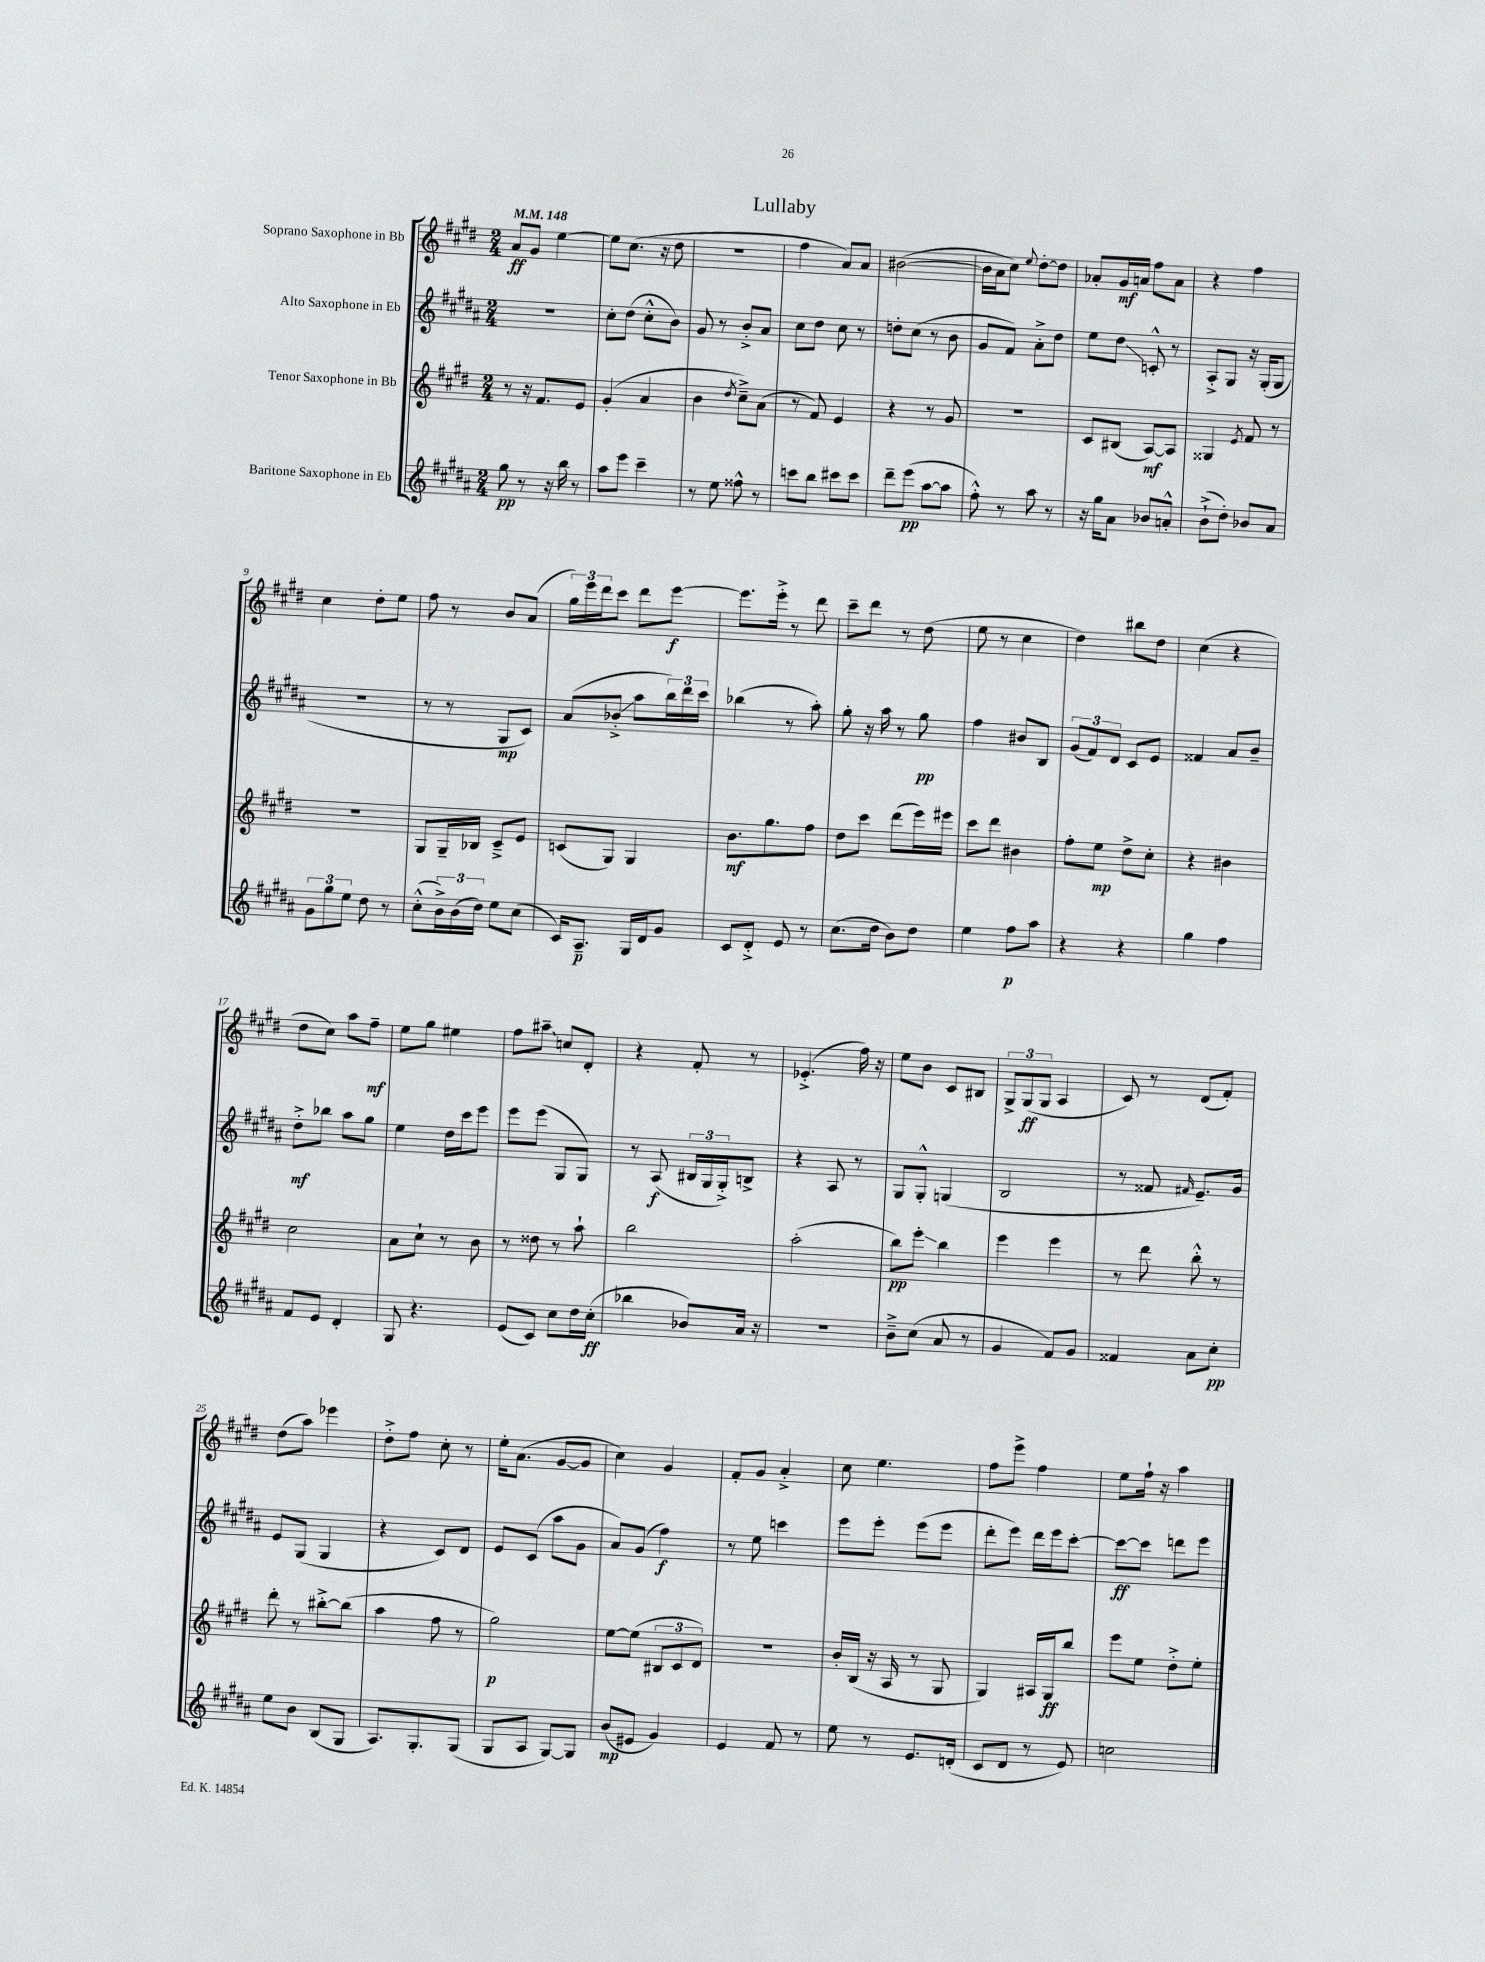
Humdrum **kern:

**kern	**kern	**kern	**kern
*staff4	*staff3	*staff2	*staff1
*clefG2	*clefG2	*clefG2	*clefG2
*k[f#c#g#d#a#]	*k[f#c#g#d#]	*k[f#c#g#d#a#]	*k[f#c#g#d#]
*M2/4	*M2/4	*M2/4	*M2/4
*MM148	*MM148	*MM148	*MM148
8gg#	8r	2r	8a
8r	16r	.	8g#
.	8.f#	.	.
16r	.	.	[4ee
16bb	.	.	.
8r	8e	.	.
=	=	=	=
8aa#	(4g#'	8cc#'	8ee]
8eee	.	(8dd#	(8.cc#
4ccc#~	4a	8cc#'^^	.
.	.	.	16r
.	.	8b)	8dd#
=	=	=	=
8r	4b	8g#	2r
8ee	.	8r	.
.	8qdd#	.	.
8ff##^^	8cc#~^)	8b'^	.
8r	(8a	8a#	.
=	=	=	=
8ccc	8r	8cc#	4ff#
8bb	8f#)	8dd#	.
8ccc#	4e	8cc#	8a)
8ccc#	.	8r	8a
=	=	=	=
8ddd#~	4r	8dd'	([2b#
(8eee	.	(8cc#	.
[8aa#	8r	8r	.
8aa#]	8g#	8b	.
=	=	=	=
8ff#'^^)	2r	8g#	16b#]
.	.	.	16a
8r	.	8f#)	8cc#)
.	.	.	8qqee
8aa#	.	8a#'^	[8dd#'
8r	.	8dd#	8dd#]
=	=	=	=
16r	8c#	8ee	8a-'
16gg#	.	.	.
8a#	(8B#	8dd#	16g#
.	.	.	16a
8b-	[8A)	8c'^^	8ff#
8a'^^	8A]	8r	8a
=	=	=	=
(8b`^	4G##	8A#'^	4r
8dd#')	.	8G#	.
.	8qe	.	.
8b-	8f#	16r	4ff#
.	.	(16G#'	.
8a#	8r	8G#	.
=	=	=	=
12g#	2r	2r	4cc#
12gg#	.	.	.
12ee	.	.	.
8dd#	.	.	8dd#'
8r	.	.	8ee
=	=	=	=
(8cc#'^^	8G#	8r	8ff#
24b^)	16G#~	8r	8r
(24b	.	.	.
.	16B-	.	.
24dd#)	.	.	.
8ee	8c#~^	8G#	8b
(8cc#	8e	8c#)	(8a
=	=	=	=
16c#)	(8c	(8a#	24gg#)
.	.	.	24eee
8.A#~	.	.	.
.	.	.	24ddd#
.	8G#)	8b-'^	8ccc#
16G#	4G#	8aa#	8ddd#
16d#	.	.	.
8g#	.	24bb)	[8eee
.	.	24ddd#	.
.	.	24ccc#	.
=	=	=	=
8c#	8.b	(4bb-	8.eee]
8d#'^	.	.	.
.	8.gg#	.	16eee'^
8e	.	8r	8r
8r	8ff#	8aa#')	8ddd#
=	=	=	=
(8.cc#	8dd#	8gg#'	8ccc#~
.	8ccc#	16r	8ddd#
16dd#	.	16aa#	.
8b)	(8ddd#	8r	8r
8dd#	16eee)	8gg#	(8dd#
.	16eee#	.	.
=	=	=	=
4ee	8ccc#	4ff#	8ee
.	8ddd#	.	8r
8ff#	4b#	8b#	4cc#
8aa#	.	8B	.
=	=	=	=
4r	8ff#'	(12g#	4dd#)
.	.	12f#)	.
.	8ee	.	.
.	.	12d#	.
4r	8dd#^	8c#	8bb#
.	8cc#'	8e	8dd#
=	=	=	=
4gg#	4r	4f##	(4cc#
4ff#	4b#	8a#	4r
.	.	8b~	.
=	=	=	=
8f#	2cc#	8dd#'^	8dd#
8e	.	8bb-	8cc#)
4d#'	.	8aa#	8aa
.	.	8gg#	8ff#~
=	=	=	=
8G#	8a	4ee	8ee
4.r	8cc#`	.	8gg#
.	8r	16dd#	4ee#
.	.	16ccc#	.
.	8b	8eee	.
=	=	=	=
(8e	8r	8eee	8ff#
8c#)	8dd##	(8eee	8aa#~
8cc#	8r	8G#	8cc
16dd#	8aa`	8G#)	8d#'
(16cc#'	.	.	.
=	=	=	=
4bb-	2bb	8r	4r
.	.	(8A#	.
8b-)	.	24B#	8f#'
.	.	24G#	.
.	.	24G#'^)	.
16a#	.	8B^	8r
16r	.	.	.
=	=	=	=
2r	(2aa'	4r	(4.e-'^
.	.	8A#	.
.	.	8r	16ff#)
.	.	.	16r
=	=	=	=
8b~^	8bb)	8G#	8ee
(8cc#	8eee'	8G#'^^	8b
8a#	4bb	(4G	8c#
8r	.	.	8B#
=	=	=	=
4g#	4eee	2B	12G#^
.	.	.	(12G#
.	.	.	12G#
8f#)	4eee	.	4A
8g#	.	.	.
=	=	=	=
4f##	8r	8r	8c#)
.	8ddd#	8f##	8r
.	.	16qqf#	.
8a#	8bb'^^	8.e~)	(8d#
8cc#'	8r	.	8f#')
.	.	16g#	.
=	=	=	=
8ee	8ddd#'	8e	(8dd#
8b	8r	(8G#	8aa)
(8B	[8bb#'^	4G#	4eee-
8G#	(8bb#]	.	.
=	=	=	=
8.A#)	4aa	4r	8dd#'^
.	.	.	8ff#
8.G#'	.	.	.
.	8ff#	8c#)	8cc#'
(8G#	8r	8d#	8r
=	=	=	=
8G#	2gg#)	8e	16ee'
.	.	.	(8.a
8A#	.	(8c#	.
[8G#)	.	8aa#	[8g#
8G#]	.	8g#	8g#]
=	=	=	=
(8b	[8ee	8a#)	4cc#)
8e#	(8ee]	(8g#	.
4g#)	12B#	4ff#)	4g#
.	12c#	.	.
.	12d#)	.	.
=	=	=	=
4e	2r	8r	8f#'
.	.	8ee	8g#
8f#	.	4ccc	4a'^
8r	.	.	.
=	=	=	=
8ee	16b'	8eee	8cc#
.	(16B	.	.
8r	16r	8eee'	4.ee
.	16A	.	.
8.e	8r	(8eee	.
.	8G#	8eee	.
(16d'	.	.	.
=	=	=	=
8c#	4G#)	8ddd#'	8ff#
8d#	.	8eee)	8eee^
8r	16A#	16ddd#	4ff#
.	16G#	16eee	.
8e)	8bb	[8ccc#'	.
=	=	=	=
2cc	8eee	8ccc#_	8ee
.	8ee	8ccc#]	16ff#`
.	.	.	16r
.	8dd#'^	8ddd	4aa
.	8ee'	8eee	.
==	==	==	==
*-	*-	*-	*-
